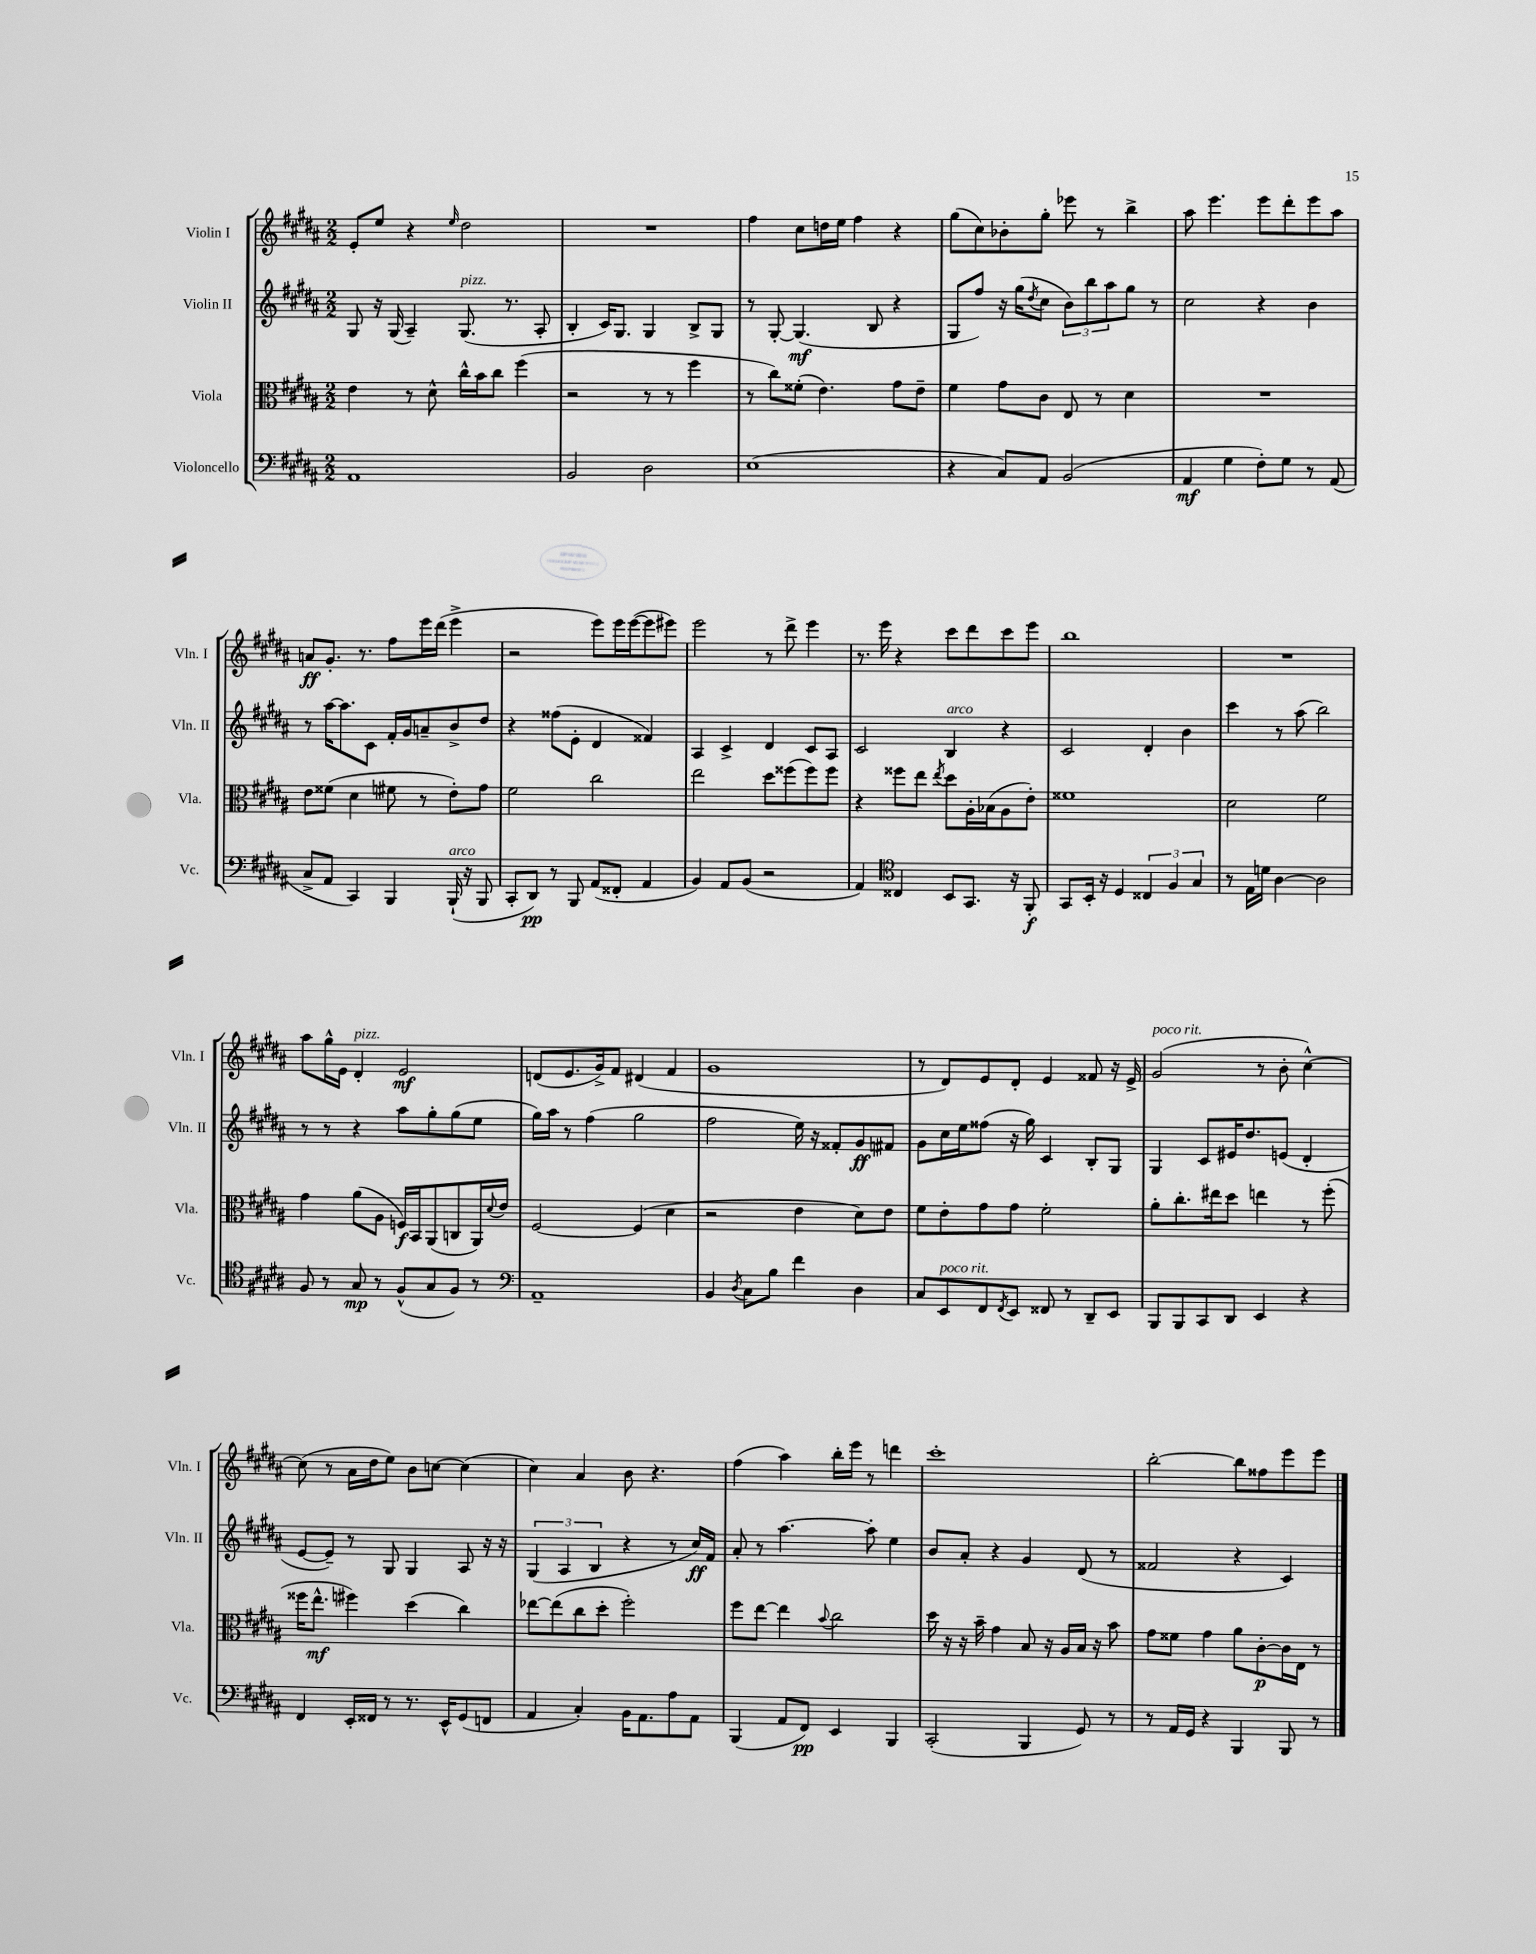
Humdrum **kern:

**kern	**kern	**kern	**kern
*staff4	*staff3	*staff2	*staff1
*clefF4	*clefC3	*clefG2	*clefG2
*k[f#c#g#d#a#]	*k[f#c#g#d#a#]	*k[f#c#g#d#a#]	*k[f#c#g#d#a#]
*M2/2	*M2/2	*M2/2	*M2/2
1AA#	4e	8G#	8e'
.	.	16r	8ee
.	.	(16G#	.
.	8r	4A#~)	4r
.	8d#^^	.	.
.	.	.	16qqee
.	16cc#^^	(8.G#	2dd#
.	16b	.	.
.	8cc#	.	.
.	.	8.r	.
.	(4ff#	.	.
.	.	8A#'	.
=	=	=	=
2BB	2r	4B'	1r
.	.	16c#)	.
.	.	8.G#	.
2D#	8r	4G#	.
.	8r	.	.
.	4ff#	8B^	.
.	.	8G#	.
=	=	=	=
(1E	8r	8r	4ff#
.	8cc#)	[8G#'	.
.	(8f##'	(4.G#]	8cc#
.	4.e)	.	16dd
.	.	.	16ee
.	.	.	4ff#
.	.	8B	.
.	8g#	4r	4r
.	8e~	.	.
=	=	=	=
4r	4f#	8G#	(8gg#
.	.	8ff#)	8cc#)
8C#)	8g#	16r	8b-'
.	.	(16gg#	.
.	.	8qdd#	.
8AA#	8c#	8cc#	8gg#'
(2BB	8E	12b)	8eee-
.	.	12bb	.
.	8r	.	8r
.	.	12aa#	.
.	4d#	8gg#	4bb^
.	.	8r	.
=	=	=	=
4AA#	1r	2cc#	8aa#
.	.	.	4.eee
4G#	.	.	.
8F#')	.	4r	8eee
8G#	.	.	8ddd#'
8r	.	4b	8eee
(8AA#	.	.	8aa#
=	=	=	=
8C#^	8e	8r	8a
8AA#	(8f##	[16aa#	8.g#'
.	.	8.aa#]	.
4CC#)	4d#	.	.
.	.	.	8.r
.	.	8c#	.
4BBB	8f#	16f#'	8ff#
.	.	16g#	.
.	8r	8a~	16eee
.	.	.	(16ddd#
(16BBB`	8e')	8b^	4eee^
16r	.	.	.
8BBB	8g#	8dd#	.
=	=	=	=
8CC#'	2f#	4r	2r
8DD#)	.	.	.
8r	.	(8ff##	.
8BBB	.	8e'	.
(8AA#	2cc#	4d#	8eee)
8FF##'	.	.	16eee
.	.	.	([16eee
4AA#	.	4f##)	8eee]
.	.	.	8eee#)
=	=	=	=
4BB)	2ee	4A#	2eee
8AA#	.	4c#^	.
(8BB	.	.	.
2r	8dd#	4d#	8r
.	(8ff##	.	8ddd#^
.	8ff##)	8c#	4eee
.	8ff##	8A#	.
=	=	=	=
4AA#)	4r	2c#	8.r
.	.	.	16eee
*clefC4	*	*	*
4C##	8ff##	.	4r
.	8ee	.	.
.	8qee	.	.
8BB	8dd#	4B	8ccc#
8.GG#	16A#'	.	8ddd#
.	(16B-	.	.
.	8A#	4r	8ccc#
16r	.	.	.
8FF#'	8e')	.	8eee
=	=	=	=
8GG#	1f##	2c#	1bb
16BB'	.	.	.
16r	.	.	.
4D#	.	.	.
6C##	.	4d#'	.
6F#	.	.	.
.	.	4b	.
6G#	.	.	.
=	=	=	=
8r	2d#	4ccc#	1r
16E	.	.	.
16d	.	.	.
[4A#	.	8r	.
.	.	(8aa#	.
2A#]	2f#	2bb)	.
=	=	=	=
8F#	4g#	8r	8aa#
8r	.	8r	16gg#^^
.	.	.	16e
8G#	(8a#	4r	4d#'
8r	8A#	.	.
(8F#^^	16F)	8aa#	2e
.	16BB	.	.
8G#	(8AA#	8gg#'	.
8F#)	8C	(8gg#	.
8r	16AA#)	8ee	.
.	8qqd#	.	.
.	16e	.	.
=	=	=	=
*clefF4	*	*	*
1AA#~	[2F#	16gg#)	(8d
.	.	16aa#	.
.	.	8r	8.e
.	.	(4ff#	.
.	.	.	16g#^)
.	.	.	8f#
.	(4F#]	2gg#	(4d#
.	4d#	.	4f#
=	=	=	=
4BB	2r	2ff#	1g#
8qD#	.	.	.
8C#	.	.	.
8B	.	.	.
4f#	4e	16ee)	.
.	.	16r	.
.	.	8f##'	.
4D#	8d#)	8g#	.
.	8e	8f#	.
=	=	=	=
8C#	8f#	8g#	8r
8EE	8e'	16cc#	8d#)
.	.	16ee	.
8FF#	8g#	(8ff##	8e
8qFF#	.	.	.
8EE	8g#	16r	8d#'
.	.	16gg#)	.
8FF##	2f#'	4c#	4e
8r	.	.	.
8DD#~	.	8B'	8f##
8EE	.	8G#	16r
.	.	.	16e^
=	=	=	=
8BBB	8a#'	4G#	(2g#
8BBB	8.cc#'	.	.
8CC#	.	8c#	.
.	16ee#	.	.
8DD#	8dd#	16e#	.
.	.	8.dd#	.
4EE	4ee	.	8r
.	.	(8e	8b'
4r	8r	4d#'	[4cc#^^)
.	(8ff#'	.	.
=	=	=	=
4FF#	16ff##	[8e	(8cc#]
.	8.ee^^	.	.
.	.	8e~])	8r
16EE'	4ff#)	8r	16a#
16FF##	.	.	16dd#
8r	.	8G#	8ee)
8.r	(4dd#	4G#	8b
.	.	.	[8cc
16EE^^	.	.	.
(8GG#	4cc#)	8A#	(4cc]
8FF	.	16r	.
.	.	16r	.
=	=	=	=
4AA#	[8ee-	(6G#	4cc#)
.	(8ee-]	.	.
.	.	6A#	.
4C#')	8cc#	.	4a#
.	.	6B	.
.	8dd#'	.	.
16BB	2ff#')	4r	8b
8.AA#	.	.	.
.	.	.	4.r
8A#	.	8r	.
8AA#	.	16cc#)	.
.	.	16f#	.
=	=	=	=
(4BBB	8ff#	8a#'	(4ff#
.	[8ee	8r	.
8AA#	4ee]	[4.aa#	4aa#)
8FF#)	.	.	.
.	8qqb	.	.
4EE	2cc#	.	16bb'
.	.	.	16eee
.	.	8aa#']	8r
4BBB	.	4ee	4ddd
=	=	=	=
(2CC#'	16dd#	8b	1ccc#'
.	16r	.	.
.	16r	8a#'	.
.	16b~	.	.
.	4g#	4r	.
4BBB	8B	4g#	.
.	16r	.	.
.	16A#	.	.
8GG#)	16B	(8d#	.
.	16r	.	.
8r	8b	8r	.
=	=	=	=
8r	8g#	2f##	[2bb'
16AA#	8f##	.	.
16GG#	.	.	.
4r	4g#	.	.
4BBB	8a#	4r	8bb]
.	[8c#'	.	8ff##
8BBB	16c#]	4c#)	8eee
.	16E	.	.
8r	8r	.	8eee
==	==	==	==
*-	*-	*-	*-
